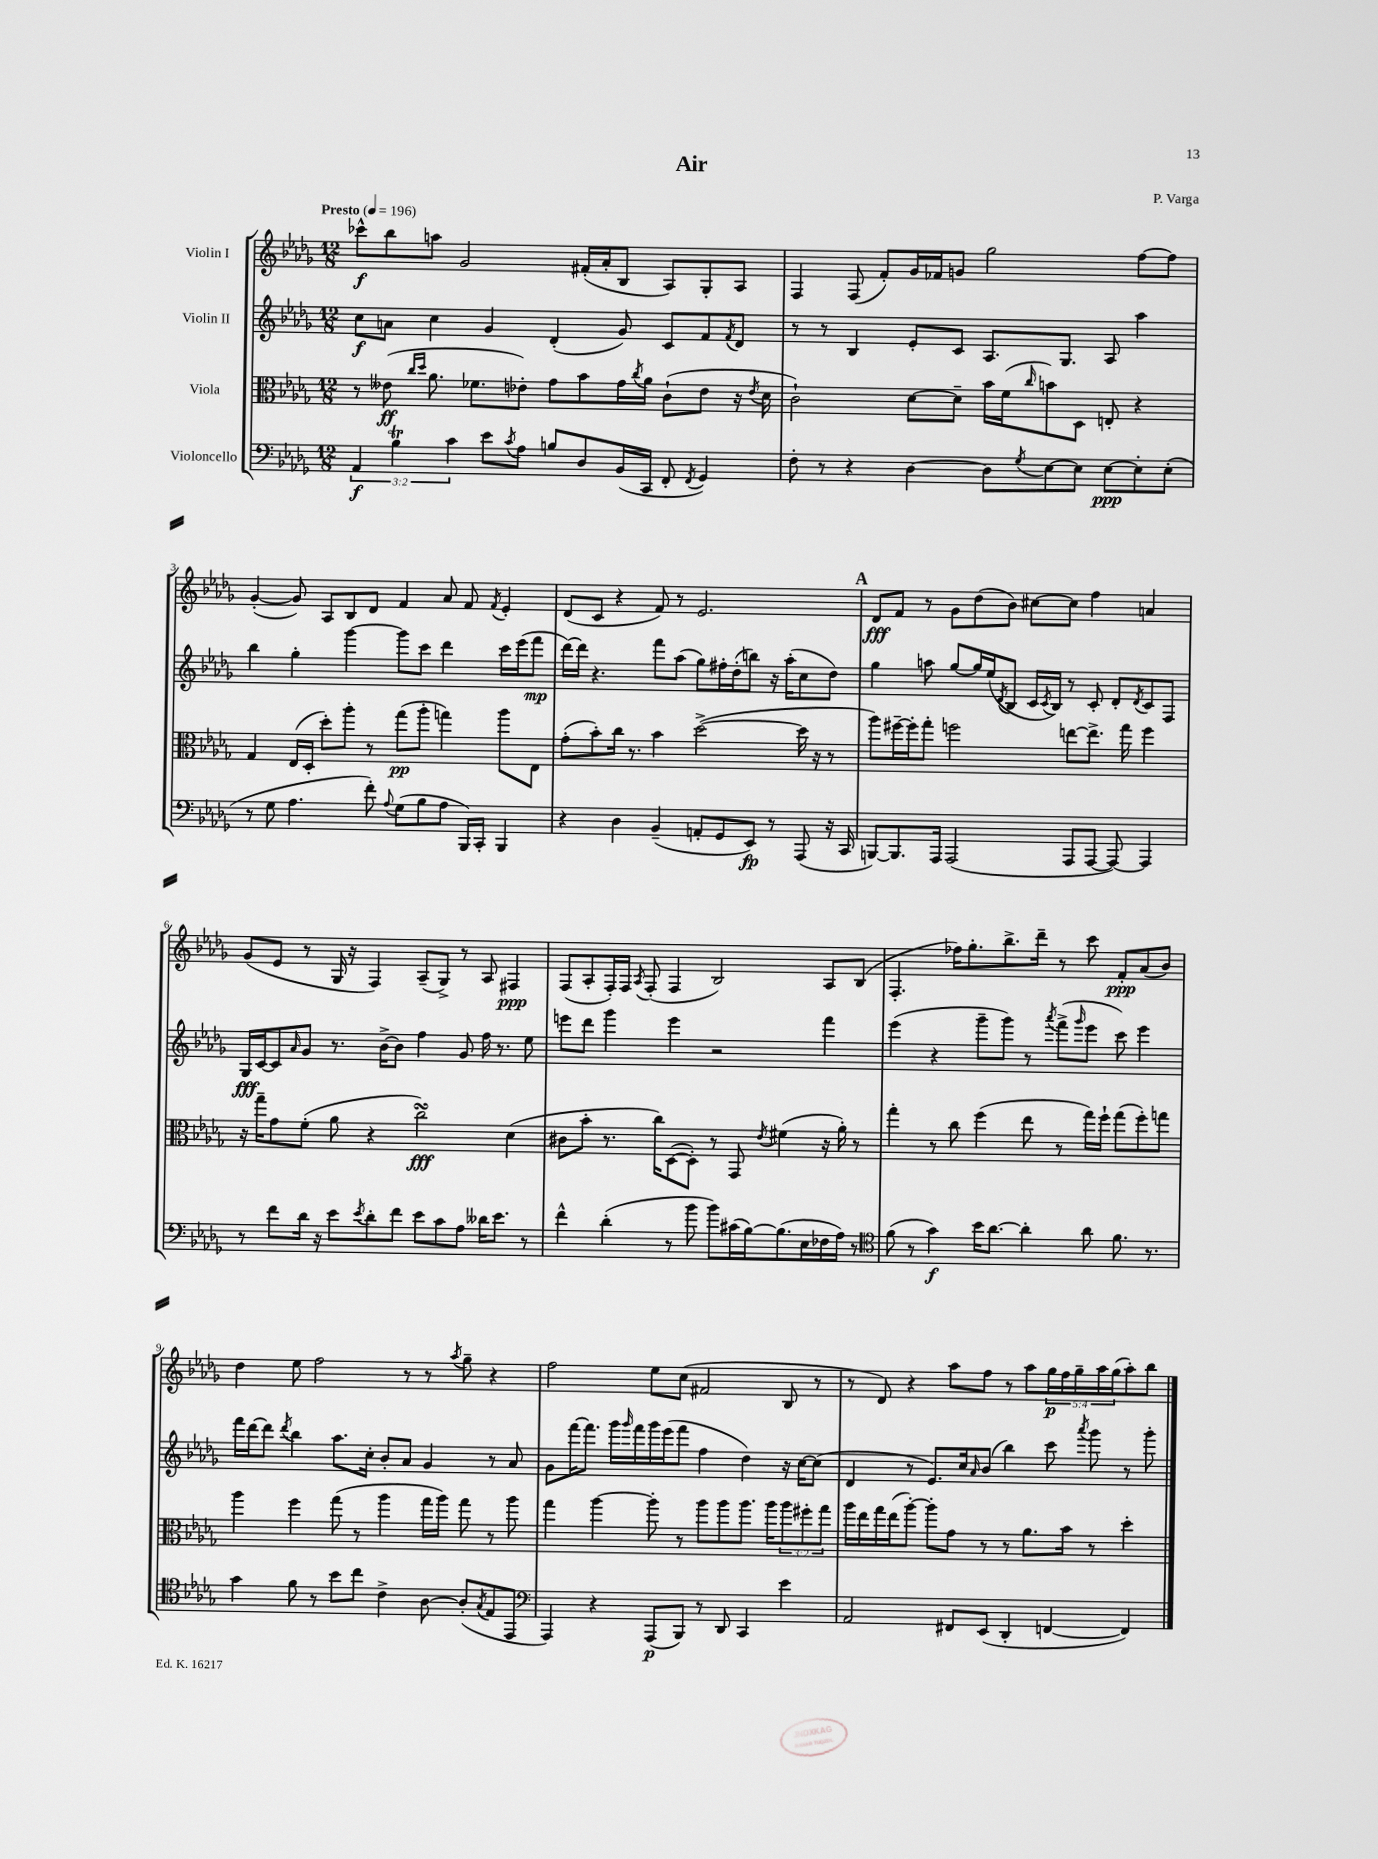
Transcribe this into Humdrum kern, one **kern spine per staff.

**kern	**dynam	**kern	**dynam	**kern	**dynam	**kern	**dynam
*part4	*part4	*part3	*part3	*part2	*part2	*part1	*part1
*staff4	*staff4	*staff3	*staff3	*staff2	*staff2	*staff1	*staff1
*I"Violoncello	*	*I"Viola	*	*I"Violin II	*	*I"Violin I	*
*clefF4	*	*clefC3	*	*clefG2	*	*clefG2	*
*k[b-e-a-d-g-]	*	*k[b-e-a-d-g-]	*	*k[b-e-a-d-g-]	*	*k[b-e-a-d-g-]	*
*M12/8	*	*M12/8	*	*M12/8	*	*M12/8	*
*MM196	*	*MM196	*	*MM196	*	*MM196	*
=1	=1	=1	=1	=1	=1	=1	=1
!	!	!	!	!	!	!LO:TX:a:B:t=Presto	!
6AA-/	f	8r	.	8cc\L	f	8ccc-X^^\L	f
.	.	(8e--X\	ff	8an\J	.	8bb-\	.
6B-T\	.	.	.	.	.	.	.
.	.	16qqcc/LL	.	.	.	.	.
.	.	16qqdd-/JJ	.	.	.	.	.
.	.	8.a-\	.	4cc\	.	8aan\J	.
6c\	.	.	.	.	.	.	.
.	.	.	.	.	.	2g-/	.
.	.	8.f-X\L	.	.	.	.	.
8e-\L	.	.	.	4g-/	.	.	.
8qc/	.	.	.	.	.	.	.
8A-\J	.	8e-X'\J)	.	.	.	.	.
8Bn/L	.	8g-\L	.	(4d-'/	.	.	.
8D-/	.	8b-\	.	.	.	(16f#X'/LL	.
.	.	.	.	.	.	16a-'/J	.
(16BB-/L	.	16g-\L	.	8g-/)	.	8B-/J	.
.	.	8qcc/	.	.	.	.	.
16CC/JJ	.	16a-\JJ	.	.	.	.	.
8FF'/	.	(8c`\L	.	8c/L	.	8A-/L)	.
8qFF/	.	.	.	.	.	.	.
4GG-/)	.	8e-\J	.	8f/	.	8G-'/	.
.	.	.	.	8qf/	.	.	.
.	.	16r	.	8d-/J	.	8A-/J	.
.	.	8qe-/	.	.	.	.	.
.	.	16d-\	.	.	.	.	.
=2	=2	=2	=2	=2	=2	=2	=2
8F'\	.	2c`\)	.	8r	.	4F/	.
8r	.	.	.	8r	.	.	.
4r	.	.	.	4B-/	.	(8F/	.
.	.	.	.	.	.	8f'/L)	.
[4D-\	.	[8d-\L	.	8e-'/L	.	16g-/L	.
.	.	.	.	.	.	16f-X/J	.
.	.	8d-~\J]	.	8c/J	.	8gn/J	.
8D-\L]	.	16b-\LL	.	8.A-/L	.	2gg-\	.
.	.	(16f\J	.	.	.	.	.
8qG-/	.	16qqcc/	.	.	.	.	.
[8E-\	.	8bn\)	.	.	.	.	.
.	.	.	.	8.G-/J	.	.	.
8E-\J]	.	8D-\J	.	.	.	.	.
[8E-\L	ppp	8En'/	.	8A-/	.	.	.
8E-'\]	.	4r	.	4aa-\	.	[8ff\L	.
(8E-'\J	.	.	.	.	.	8ff\J]	.
!!LO:LB:g=z
=3	=3	=3	=3	=3	=3	=3	=3
8r	.	4G-/	.	4bb-\	.	([4g-'/	.
8G-\	.	.	.	.	.	.	.
4.A-\	.	(16E-/LL	.	4gg-'\	.	8g-/])	.
.	.	16D-'/JJ	.	.	.	.	.
.	.	8dd-'\L)	.	.	.	8A-/L	.
.	.	8aa-'\J	.	[4ggg-\	.	8B-/	.
8f'\)	.	8r	.	.	.	8d-/J	.
8qqA-/	.	.	.	.	.	.	.
(8G-\L	.	(8gg-\L	pp	8ggg-\L]	.	4f/	.
8B-\	.	8aa-'\J	.	8ccc\J	.	.	.
8A-\J	.	4ggn\)	.	4ddd-\	.	8a-/	.
16BBB-/LL)	.	.	.	.	.	8f/	.
16CC'/JJ	.	.	.	.	.	.	.
.	.	.	.	.	.	8qf/	.
4BBB-/	.	8aa-\L	.	16ccc\LL	.	4e-'/	.
.	.	.	.	(16eee-\J	.	.	.
.	.	8E-\J	.	8fff\J	mp	.	.
=4	=4	=4	=4	=4	=4	=4	=4
4r	.	(8g-'\L	.	[16ddd-\LL)	.	(8d-/L	.
.	.	.	.	16ddd-\JJ]	.	.	.
.	.	8b-'\)	.	4.r	.	8c/J	.
4D-\	.	16cc\Jk	.	.	.	4r	.
.	.	8.r	.	.	.	.	.
(4BB-~/	.	4b-\	.	8fff\L	.	8f/)	.
.	.	.	.	(8aa-\J	.	8r	.
8AAn'/L	.	([2dd-^\	.	8gg-\L)	.	2.e-/	.
8GG-/	.	.	.	16ff#X'\L	.	.	.
.	.	.	.	(16dd-'\J	.	.	.
8EE-/J)	fp	.	.	8bbn\J)	.	.	.
8r	.	.	.	16r	.	.	.
.	.	.	.	(16aa-'\KL	.	.	.
(8AAA-/	.	16dd-\]	.	8cc\	.	.	.
.	.	16r	.	.	.	.	.
16r	.	8r	.	8dd-\J)	.	.	.
16CC/	.	.	.	.	.	.	.
!!LO:REH:place=s1:t=A
=5	=5	=5	=5	=5	=5	=5	=5
[8BBBn/L)	.	8aa-\L)	.	4gg-\	.	8d-/L	fff
8.BBB/]	.	[16ff#X~\L	.	.	.	8f/J	.
.	.	16ff#'\J]	.	.	.	.	.
.	.	8gg-'\J	.	8aan\	.	8r	.
16AAA-/Jk	.	.	.	.	.	.	.
(2AAA-/	.	2ffn\	.	[8gg-/L	.	8g-\L	.
.	.	.	.	16gg-/L]	.	(8dd-\	.
.	.	.	.	(16ee-/J	.	.	.
.	.	.	.	8qd-/	.	.	.
.	.	.	.	8B-/J	.	8b-\J)	.
.	.	.	.	16c/LL	.	[8cc#X\L	.
.	.	.	.	8qc/	.	.	.
.	.	.	.	16B-/JJ)	.	.	.
8AAA-/L	.	[8een\L	.	8r	.	8cc#\J]	.
[8AAA-/J	.	8.ee^\J]	.	8c'/	.	4ff\	.
8AAA-/_)	.	.	.	8d-'/L	.	.	.
.	.	16gg-\	.	.	.	.	.
.	.	.	.	8qd-/	.	.	.
4AAA-/]	.	4ff\	.	8c/	.	4an/	.
.	.	.	.	8F/J	.	.	.
!!LO:LB:g=z
=6	=6	=6	=6	=6	=6	=6	=6
8r	.	16r	.	16G-/LL	fff	(8g-/L	.
.	.	16gg-~\KL	.	[16c/J	.	.	.
8f\L	.	8g-\	.	8c/]	.	8e-/J	.
.	.	.	.	16qqa-/	.	.	.
16d-\Jk	.	(8f'\J	.	8g-/J	.	8r	.
16r	.	.	.	.	.	.	.
8e-\L	.	8a-\	.	8.r	.	16G-/	.
.	.	.	.	.	.	16r	.
8qe-/	.	.	.	.	.	.	.
8d-'\	.	4r	.	.	.	4F/)	.
.	.	.	.	[16b-^\KL	.	.	.
8f\J	.	.	.	8b-\J]	.	.	.
8e-\L	.	2ccsSsS\)	fff	4ff\	.	(8A-~/L	.
8c\	.	.	.	.	.	8G-^/J)	.
8A-\J	.	.	.	8g-/	.	8r	.
16d--X\KL	.	.	.	16ff\	.	8A-/	.
8.e-\J	.	.	.	8.r	.	.	.
.	.	(4d-\	.	.	.	4F#X/	ppp
8r	.	.	.	8ee-\	.	.	.
=7	=7	=7	=7	=7	=7	=7	=7
4f^^\	.	8c#X\L	.	8eeen\L	.	(8F/L	.
.	.	8b-'\J	.	8ddd-\J	.	8A-'/	.
(4d-'\	.	8.r	.	4ggg-\	.	16F'/L)	.
.	.	.	.	.	.	16F/JJ	.
.	.	.	.	.	.	8qA-/	.
.	.	.	.	.	.	(8F'/	.
.	.	16cc\KL)	.	.	.	.	.
8r	.	([8D-\	.	4eee\	.	4F/	.
8b-\	.	8D-'\J])	.	.	.	.	.
8b-\L)	.	8r	.	2r	.	2B-/)	.
(16c#X\L	.	8GG-/	.	.	.	.	.
[16B-\J)	.	.	.	.	.	.	.
.	.	8qe-/	.	.	.	.	.
(8.B-\]	.	(4f#X\	.	.	.	.	.
16E-\L	.	.	.	.	.	.	.
16F-X\	.	16r	.	4fff\	.	8A-/L	.
16A-\JJ)	.	16a-'\)	.	.	.	.	.
8r	.	8r	.	.	.	(8B-/J	.
=8	=8	=8	=8	=8	=8	=8	=8
*clefC4	*	*	*	*	*	*	*
(8f\	.	4gg-'\	.	(4eee-\	.	4.F'/	.
8r	.	.	.	.	.	.	.
4g-\)	f	8r	.	4r	.	.	.
.	.	8cc\	.	.	.	16ff-X\KL)	.
.	.	.	.	.	.	8.gg-'\	.
16b-\KL	.	(4ff\	.	8ggg-~\L	.	.	.
[8.a-\J	.	.	.	.	.	.	.
.	.	.	.	8ggg-\J)	.	8.bb-^\	.
4a-'\]	.	8ee-\	.	8r	.	.	.
.	.	.	.	.	.	16ddd-~\Jk	.
.	.	.	.	8qaaa-/	.	.	.
.	.	8r	.	(8fff^\L	.	8r	.
.	.	.	.	16qqggg-/	.	.	.
8a-\	.	16gg-\LL)	.	8eee-\J	.	8ccc\	.
.	.	16ff`\JJ	.	.	.	.	.
8.f\	.	(8gg-\L	.	8ccc\)	.	8f'/L	ppp
.	.	8ff'\)	.	4eee-\	.	(8a-/	.
8.r	.	.	.	.	.	.	.
.	.	8ggn\J	.	.	.	8b-/J)	.
!!LO:LB:g=z
=9	=9	=9	=9	=9	=9	=9	=9
4g-\	.	4aa-\	.	16fff\LL	.	4dd-\	.
.	.	.	.	[16ddd-\J	.	.	.
.	.	.	.	8ddd-\J]	.	.	.
.	.	.	.	8qddd-/	.	.	.
8f\	.	4ff\	.	4bb-\	.	8ee-\	.
8r	.	.	.	.	.	2ff\	.
8b-\L	.	(8gg-\	.	8.aa-\L	.	.	.
8cc\J	.	8r	.	.	.	.	.
.	.	.	.	16cc'\Jk	.	.	.
4c^\	.	4aa-\	.	8b-'/L	.	.	.
.	.	.	.	8a-/J	.	8r	.
[8A-\	.	16gg-\LL	.	4g-/	.	8r	.
.	.	16aa-\JJ)	.	.	.	.	.
.	.	.	.	.	.	8qaa-/	.
(8A-'/L]	.	8gg-\	.	.	.	8gg-~\	.
8qG-/	.	.	.	.	.	.	.
8E-/	.	8r	.	8r	.	4r	.
8EE-/J	.	8aa-\	.	8a-/	.	.	.
=10	=10	=10	=10	=10	=10	=10	=10
*clefF4	*	*	*	*	*	*	*
4AAA-/)	.	4gg-\	.	8g-\L	.	2ff\	.
.	.	.	.	[16fff\K	.	.	.
.	.	.	.	8.fff\J]	.	.	.
4r	.	[4aa-\	.	.	.	.	.
.	.	.	.	16ggg-\LL	.	.	.
.	.	.	.	16qqggg-/	.	.	.
.	.	.	.	16fff\	.	.	.
(8AAA-/L	p	8aa-'\]	.	16ggg-\	.	8ee-\L	.
.	.	.	.	(16eee-\J	.	.	.
8BBB-/J)	.	8r	.	8fff\J	.	(8cc\J	.
8r	.	8aa-\L	.	4ff\	.	2f#X/	.
8DD-/	.	8aa-\	.	.	.	.	.
4CC/	.	8.aa-\J	.	4dd-\)	.	.	.
.	.	16aa-\KL	.	.	.	.	.
4e-\	.	12aa-\	.	16r	.	8B-/	.
.	.	.	.	[16cc\KL	.	.	.
.	.	12ff#X'\	.	.	.	.	.
.	.	.	.	(8cc\J]	.	8r	.
.	.	12gg-\J	.	.	.	.	.
=11	=11	=11	=11	=11	=11	=11	=11
2AA-/	.	16aa-\LL	.	4d-/	.	8r	.
.	.	16ee-\	.	.	.	.	.
.	.	16gg-\	.	.	.	8d-/)	.
.	.	(16ee-\J	.	.	.	.	.
.	.	[8aa-'\J)	.	8r	.	4r	.
.	.	8aa-'\L]	.	8.e-/L)	.	.	.
8FF#X/L	.	8g-\J	.	.	.	8aa-\L	.
.	.	.	.	16cc/k	.	.	.
.	.	.	.	16qqa-/	.	.	.
(8EE-/J	.	8r	.	(8b-/J	.	8ff\J	.
4DD-'/	.	8r	.	4bb-\)	.	8r	.
.	.	8.a-\L	.	.	.	8aa-\L	.
[4FFn/	.	.	.	8ccc\	.	20gg-\L	p
.	.	.	.	.	.	20ff\	.
.	.	16b-\Jk	.	.	.	.	.
.	.	.	.	.	.	20gg-~\	.
.	.	.	.	8qaaa-/	.	.	.
.	.	8r	.	8ggg-\	.	.	.
.	.	.	.	.	.	20aa-\	.
.	.	.	.	.	.	(20gg-\J	.
4FF/])	.	4dd-'\	.	8r	.	8aa-'\)	.
.	.	.	.	8ggg-'\	.	8bb-\J	.
==	==	==	==	==	==	==	==
*-	*-	*-	*-	*-	*-	*-	*-
